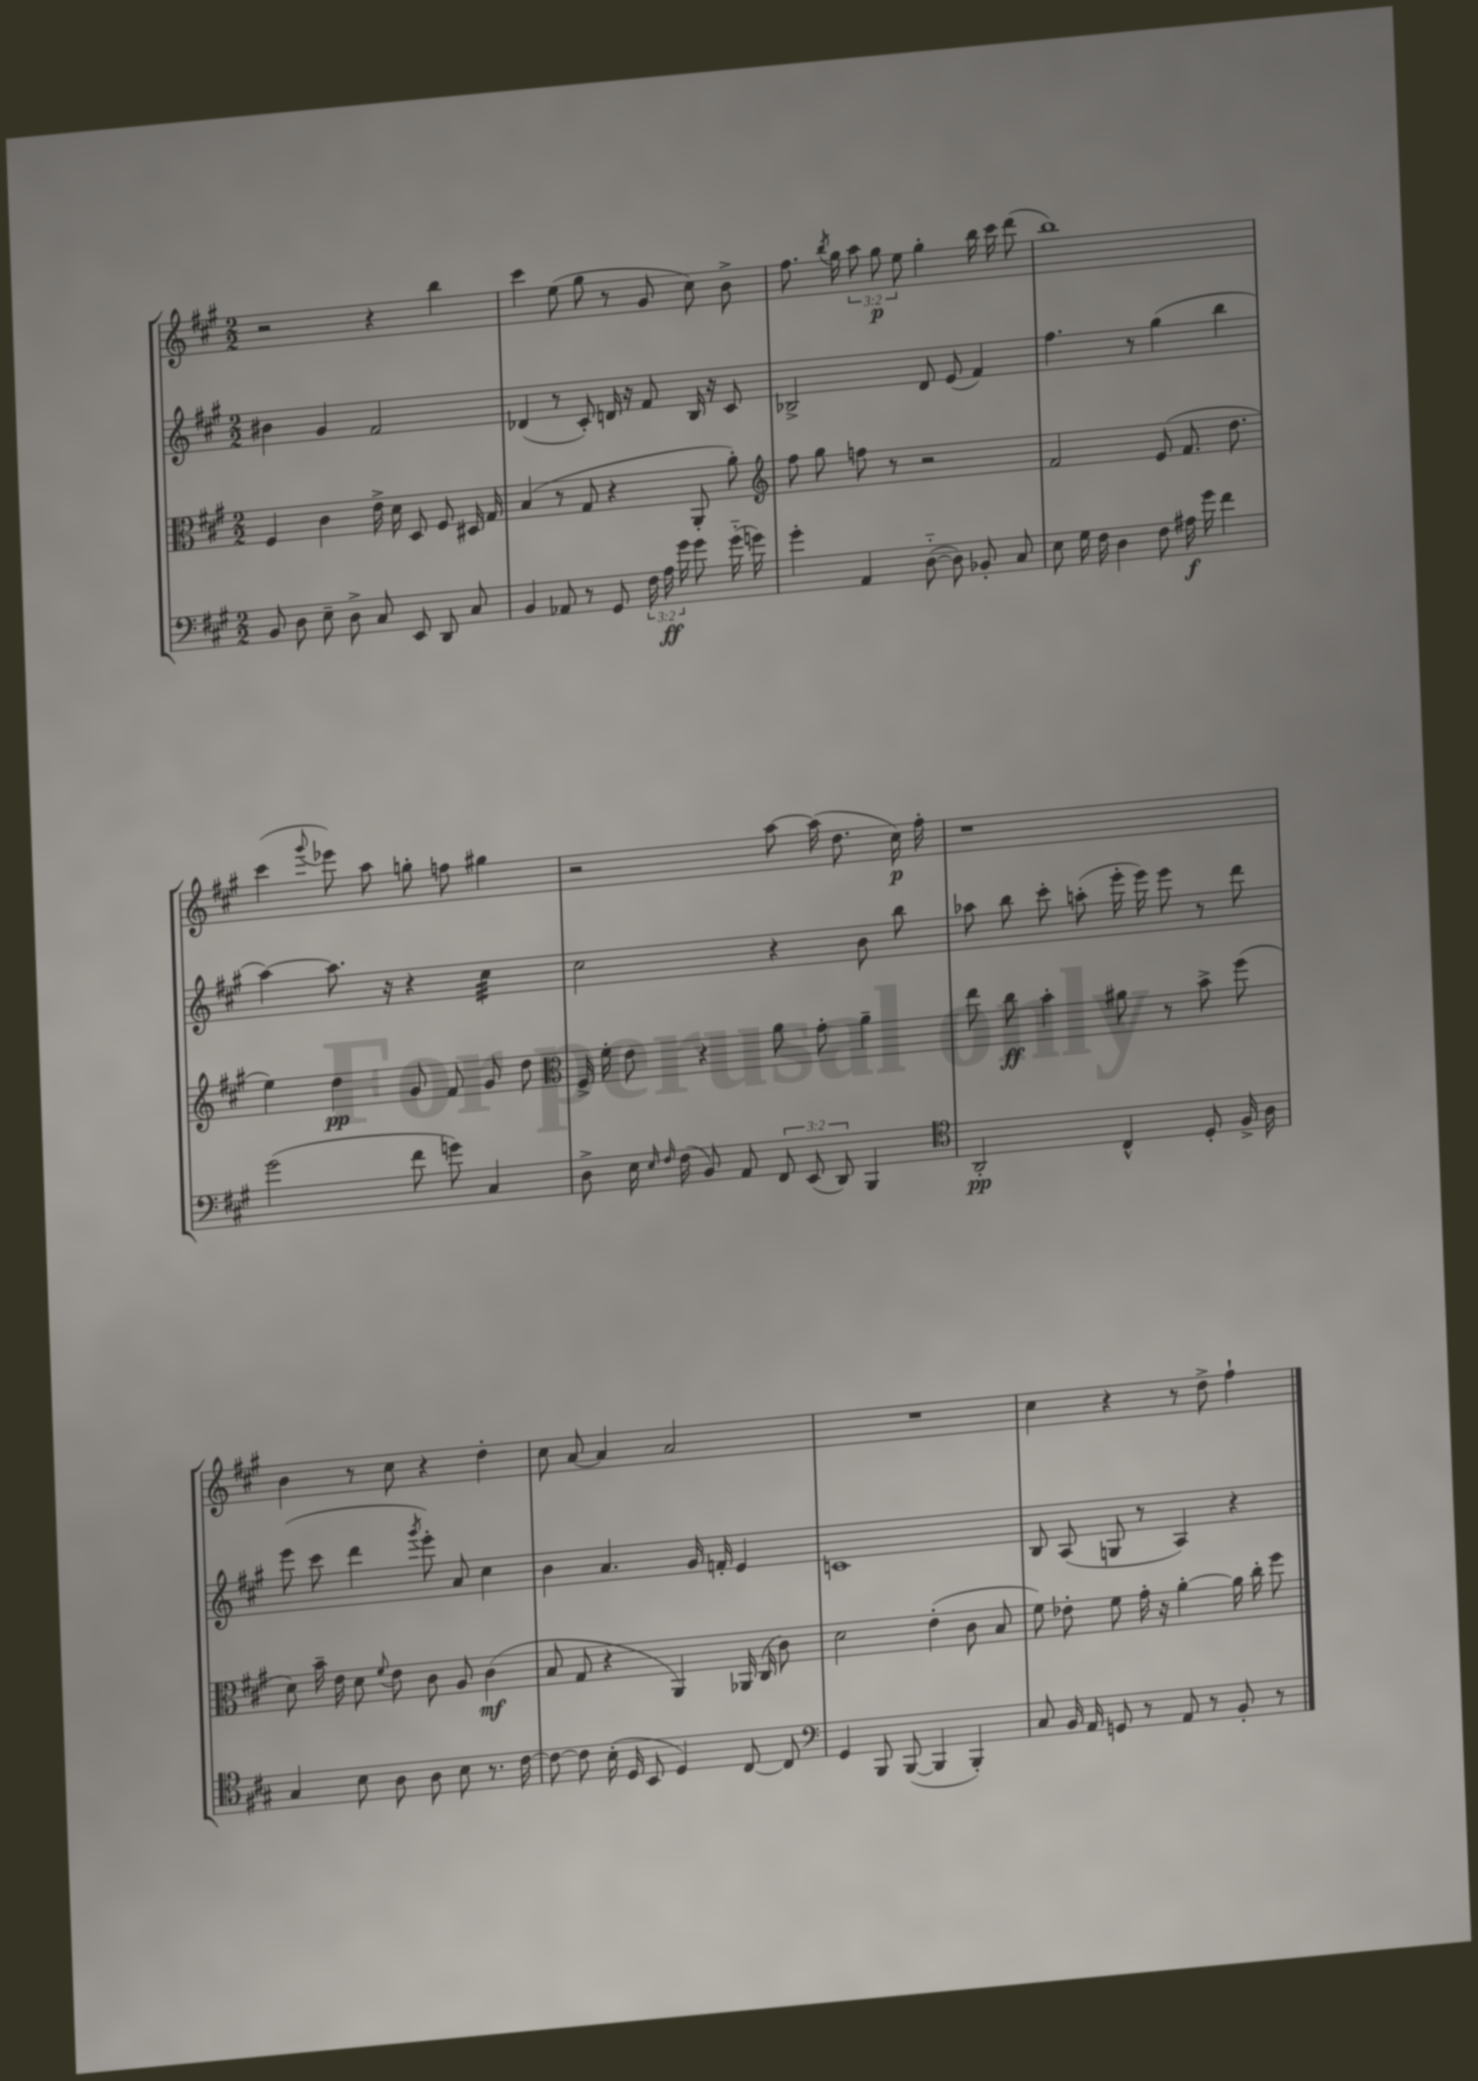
<<
\new StaffGroup <<
\new Staff = "s0" {
    \clef treble \key a \major \numericTimeSignature \time 2/2 \override Staff.TupletNumber.text = #tuplet-number::calc-fraction-text
    \autoBeamOff r2 r4 b''4 |
    cis'''4 e''8( gis''8 r8 gis'8 cis''8) b'8-> |
    fis''8. \acciaccatura { b''8 } gis''16 \tuplet 3/2 { a''8 gis''8\p e''8 } gis''4-. b''16 cis'''16 d'''8( |
    b''1) |
    cis'''4( \appoggiatura { gis'''8 } ees'''8) a''8 g''8-. f''8 gis''4 |
    r2 a''8~ a''16( d''8. cis''16\p) fis''16-. |
    r1 |
    b'4 r8 cis''8 r4 d''4-. |
    cis''8 a'8~ a'4 a'2 |
    R1 |
    cis''4 r4 r8 d''8-> fis''4-! \bar "|." |
}
\new Staff = "s1" {
    \clef treble \key a \major \numericTimeSignature \time 2/2
    \autoBeamOff bis'4 gis'4 fis'2 |
    des'4( r8 cis'8-.) d'16 r16 fis'8 b16 r16 cis'8 |
    bes2-> d'8 e'8( fis'4) |
    fis''4. r8 gis''4( b''4 |
    a''4~) a''8. r16 r4 cis''4:32 |
    cis''2 r4 b'8 b''8 |
    aes''8 b''8 cis'''8-. a''8-.( e'''16-. e'''16) e'''8 r8 d'''8 |
    e'''8( cis'''8 d'''4 \acciaccatura { gis'''8 } e'''8-.) a'8 cis''4 |
    b'4 a'4. gis'16 f'16-. e'4 |
    c'1 |
    b8 a8( g8 r8 a4) r4 \bar "|." |
}
\new Staff = "s2" {
    \clef alto \key a \major \numericTimeSignature \time 2/2
    \autoBeamOff fis4 cis'4 e'16-> d'16 d8 fis8 dis16 gis16 |
    b4( r8 gis8 r4 a,8-. a'8-.) |
    \clef treble fis''8 gis''8 f''8 r8 r2 |
    fis'2 e'8( fis'8. d''8. |
    e''4) d''4\pp gis'8 fis'8 gis'8 d''8 |
    \clef alto fis16-> fis'16-. e'8 r4 a'8 gis'8-. a'4-- |
    e''8 cis''8\ff b'4-. ais'8 r8 b'8-> fis''8( |
    d'8) b'16-- e'16 d'8 \appoggiatura { fis'8 } e'8 cis'8 a8 cis'4\mf( |
    b8 gis8 r4 a,4) aes,16 cis16( cis'8) |
    d'2 e'4-.( cis'8 b8 |
    fis'8) ees'8-. fis'8 gis'16-. r16 a'4~-. a'16 cis''16-. fis''8 \bar "|." |
}
\new Staff = "s3" {
    \clef bass \key a \major \numericTimeSignature \time 2/2 \override Staff.TupletNumber.text = #tuplet-number::calc-fraction-text
    \autoBeamOff b,8 d8 e8-- d8-> cis8 e,8 d,8 cis8 |
    b,4 aes,8 r8 gis,8 \tuplet 3/2 { fis16 a16\ff gis'16 } gis'8 gis'16-_( g'16) |
    gis'4-. a,4 d8~-_( d8) bes,8-. cis8 |
    e8 gis16 fis16 d4 fis8 ais16\f gis'16 fis'4 |
    gis'2( fis'8 g'8) cis4 |
    d8-> e16 \grace { e16 fis16 } fis16( b,8) a,8 \tuplet 3/2 { fis,8 e,8( d,8) } b,,4 |
    \clef tenor a,2-.\pp cis4-^ d8-. fis16-> a16 |
    gis4 b8 a8 a8 b8 r8. cis'16~ |
    cis'8~ cis'8 b16-.( d16 b,8 d4) cis8~ cis8 |
    \clef bass gis,4 b,,8 b,,8~( b,,4 b,,4-.) |
    cis8 b,16 a,16 g,8 r8 a,8 r8 b,8-. r8 \bar "|." |
}
>>
>>
\layout { \context { \Score \remove "Bar_number_engraver" } }
